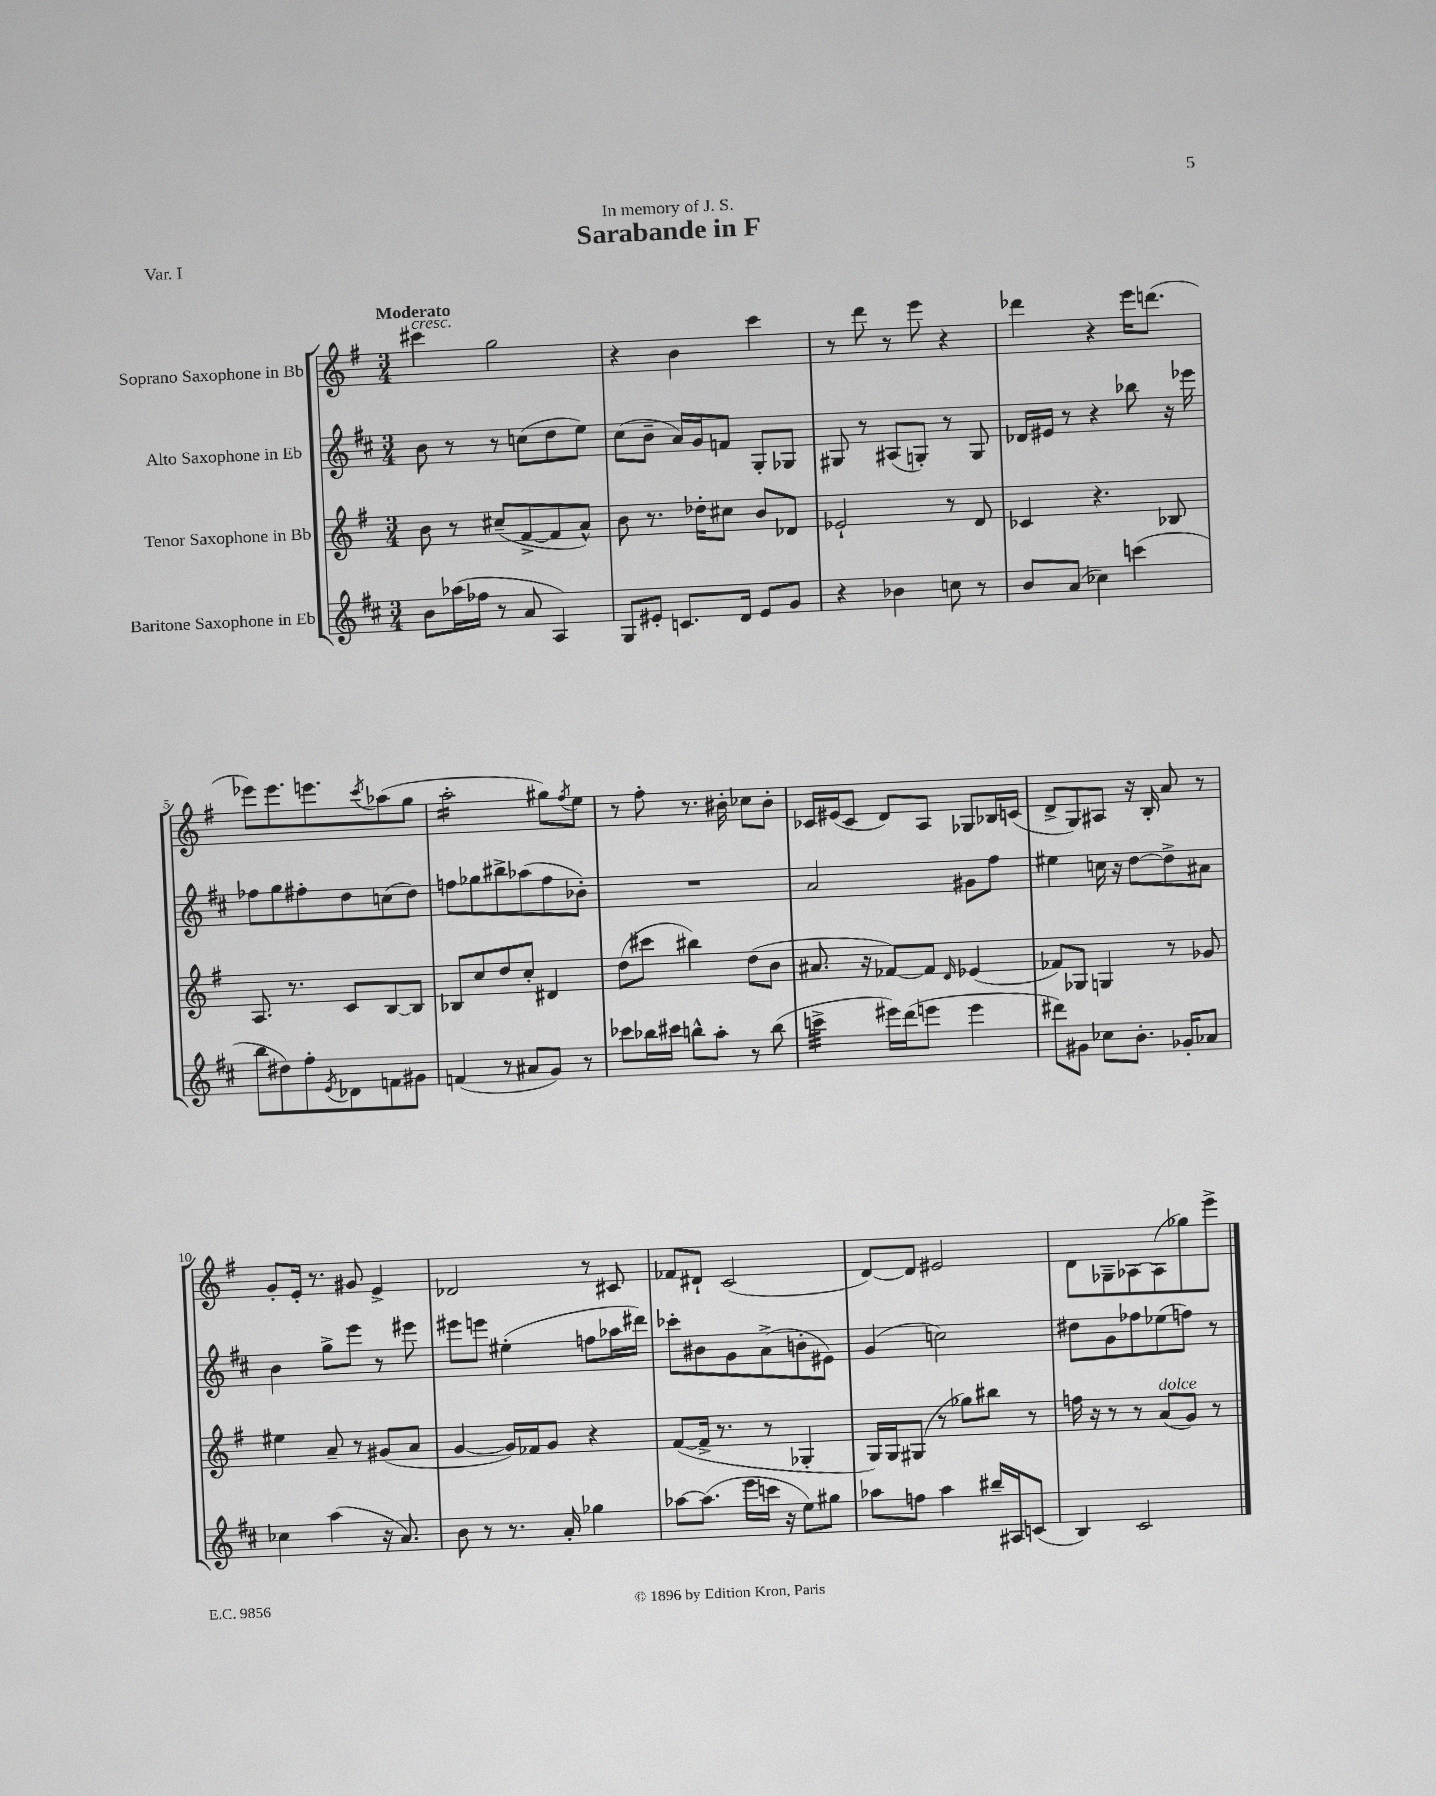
\header { title = "Sarabande in F" dedication = "In memory of J. S." piece = "Var. I" }
<<
\new StaffGroup <<
\new Staff = "s0" \with { instrumentName = "Soprano Saxophone in Bb" } {
    \clef treble \key g \major \numericTimeSignature \time 3/4 \tempo "Moderato"
    cis'''4^\markup { \italic "cresc." } g''2 |
    r4 b'4 c'''4 |
    r8 d'''8 r8 e'''8 r4 |
    des'''4 r4 e'''16 d'''8.( |
    ees'''8) ees'''8. e'''8. \acciaccatura { c'''8 } aes''8( g''8 |
    a''2:16-. gis''8) \acciaccatura { fis''8 } e''8 |
    r8 fis''8-. r8. bis'16-. ces''8 bis'8-. |
    ces'16 eis'16( ces'8 d'8) a8 ges8 bes16 c'16( |
    d'8-> g8) ais8 r16 b16-. a'8 r8 |
    g'8-. e'16-. r8. gis'8 e'4-> |
    des'2 r8 cis'8 |
    fes'8 dis'8-! c'2( |
    d'8~) d'8 eis'2 |
    d'8 ges8-- aes8~ aes8( ges''8) e'''8-> \bar "|." |
}
\new Staff = "s1" \with { instrumentName = "Alto Saxophone in Eb" } {
    \clef treble \key d \major \numericTimeSignature \time 3/4
    b'8 r8 r8 c''8( d''8 e''8) |
    cis''8( b'8-- a'16) g'16 f'8 g8-. ges8 |
    gis8 r8 ais8( g8-.) r8 g8 |
    des'16 eis'16 r8 r4 bes''8 r16 ees'''16 |
    fes''8 g''8 fis''8-. d''8 c''8( d''8) |
    f''8 ges''8 bis''8-> aes''8( f''8 bes'8-.) |
    R2. |
    a'2 gis'8 fis''8 |
    eis''4 c''16 r16 d''8~ d''8-> ais'8 |
    b'4 g''8-> e'''8 r8 eis'''8 |
    eis'''8 e'''8 eis''4-.( f''8 aes''16 dis'''16) |
    ces'''8-. bis'8 g'8 a'8->( b'8-. eis'8) |
    g'4( c''2) |
    dis''8 g'8 fes''8 ees''8( f''8) r8 \bar "|." |
}
\new Staff = "s2" \with { instrumentName = "Tenor Saxophone in Bb" } {
    \clef treble \key g \major \numericTimeSignature \time 3/4
    b'8 r8 cis''8--( fis'8~-> fis'8 a'8-^) |
    b'8 r8. des''16-. cis''8 b'8 des'8 |
    ees'2-! r8 d'8 |
    ces'4 r4. bes8 |
    a8. r8. c'8 b8~ b8 |
    bes8 c''8 d''8 c''8-. dis'4 |
    d''8( cis'''8 bis''4) d''8( b'8 |
    ais'8. r16 fes'8~) fes'8 \grace { d'16 } ees'4( |
    fes'8) ges8 g4 r8 ges'8 |
    eis''4 a'8-- r8 gis'8( a'8 |
    g'4~ g'16) fes'16 g'8 r4 |
    fis'8~( fis'16-> r8. r8 ges4-. |
    g16) g16 gis8( r8 ges''8) bis''8 r8 |
    f''16 r16 r8 r8 a'8^\markup { \italic "dolce" }( g'8) r8 \bar "|." |
}
\new Staff = "s3" \with { instrumentName = "Baritone Saxophone in Eb" } {
    \clef treble \key d \major \numericTimeSignature \time 3/4
    b'8 aes''16( fes''16 r8 a'8 a4) |
    g8 eis'8-. c'8. d'16 eis'8 g'8 |
    r4 bes'4 c''8 r8 |
    b'8 a'8( ces''4) c'''4( |
    b''8 dis''8) fis''8-. \acciaccatura { e'8 } des'8 f'8 gis'8 |
    f'4( r8 ais'8 g'8) r8 |
    ces'''8 bes''16 cis'''16 b''8-^ a''8-. r8 b''8( |
    c'''4:32-> eis'''16) d'''16( e'''8 e'''4 |
    dis'''8) gis'8 ces''8 b'8.-. ges'16-. aes'8 |
    ces''4 a''4( r16 a'8.) |
    b'8 r8 r8. a'16-. ges''4 |
    aes''8~ aes''8.( e'''16 c'''16 r16 e''8) gis''8 |
    aes''8 f''8 aes''4 bis''16-- ais16 c'8( |
    b4) cis'2 \bar "|." |
}
>>
>>
